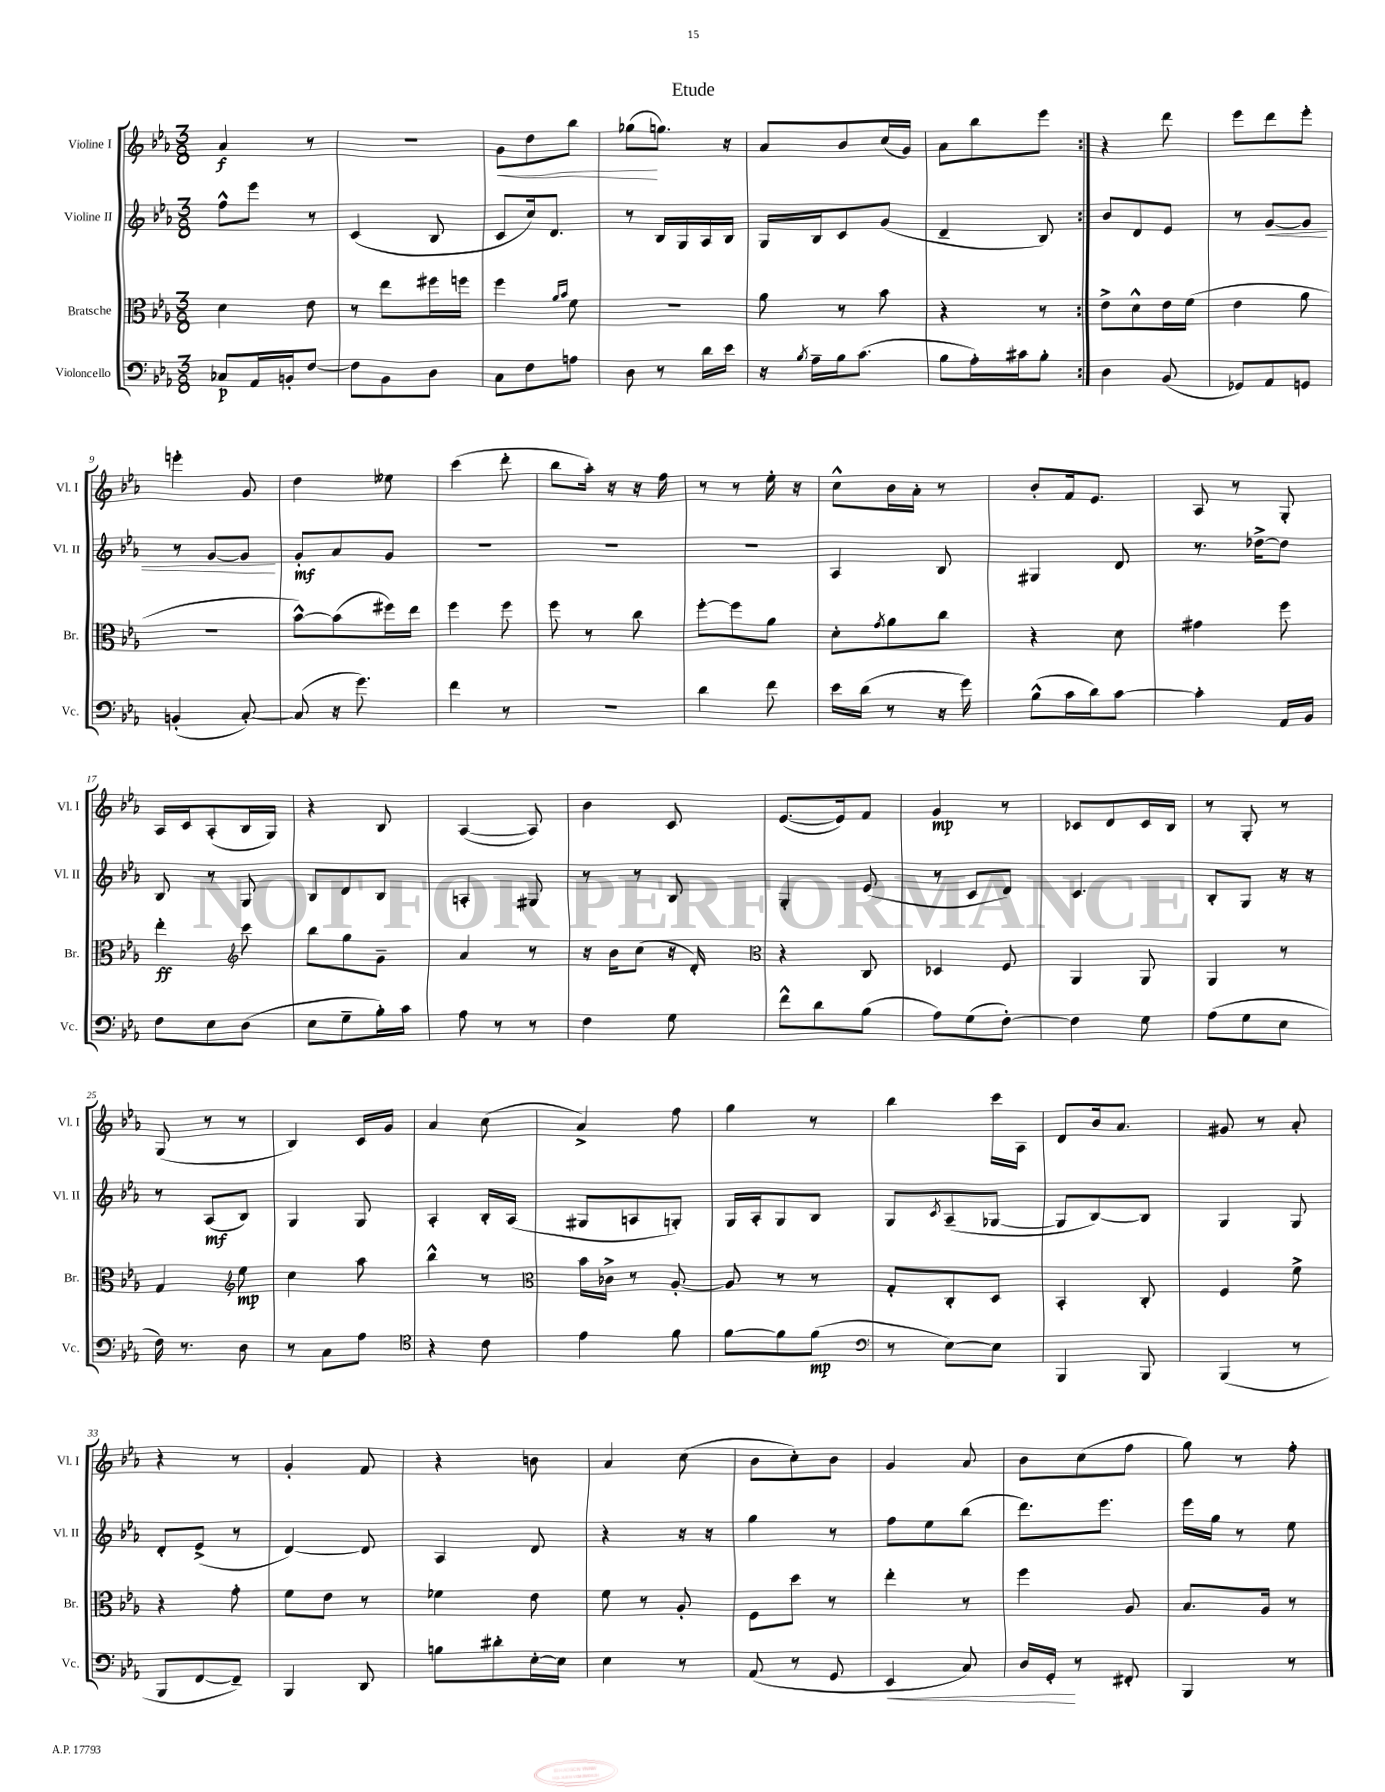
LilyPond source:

\header { title = "Etude" }
<<
\new StaffGroup <<
\new Staff = "s0" \with { instrumentName = "Violine I" shortInstrumentName = "Vl. I" } {
    \clef treble \key ees \major \numericTimeSignature \time 3/8
    \repeat volta 2 { aes'4\f r8 |
    R4. |
    g'8\< d''8 bes''8 |
    ges''8\!( g''8.) r16 |
    aes'8 bes'8 c''16( g'16) |
    aes'8 bes''8 ees'''8 | }
    r4 d'''8 |
    ees'''8 d'''8 ees'''8-. |
    e'''4-. g'8 |
    d''4 eeses''8 |
    c'''4( d'''8-. |
    bes''8 aes''16-.) r16 r16 f''16 |
    r8 r8 ees''16-. r16 |
    c''8-^ bes'16 aes'16-. r8 |
    bes'8-. f'16 ees'8. |
    aes8 r8 g8-. |
    aes16 c'16 aes8-.( bes16 g16) |
    r4 bes8 |
    aes4~( aes8) |
    bes'4 c'8 |
    ees'8.~( ees'16) f'8 |
    g'4\mp r8 |
    ces'8 d'8 ces'16 bes16 |
    r8 g8-. r8 |
    g8( r8 r8 |
    bes4) c'16 g'16 |
    aes'4 c''8( |
    aes'4->) f''8 |
    g''4 r8 |
    bes''4 c'''16 aes16 |
    d'8 bes'16 aes'8. |
    gis'8 r8 aes'8-. |
    r4 r8 |
    g'4-. f'8 |
    r4 b'8 |
    aes'4 c''8( |
    bes'8 c''8-.) bes'8 |
    g'4 aes'8 |
    bes'8 c''8( f''8 |
    g''8) r8 f''8-. \bar "|." |
}
\new Staff = "s1" \with { instrumentName = "Violine II" shortInstrumentName = "Vl. II" } {
    \clef treble \key ees \major \numericTimeSignature \time 3/8
    \repeat volta 2 { f''8-^ ees'''8 r8 |
    c'4( bes8 |
    c'8 c''16) d'8. |
    r8 bes16 g16 aes16 bes16 |
    g16 bes16 c'8 g'8( |
    d'4-- bes8) | }
    bes'8 d'8 ees'8 |
    r8 g'8~\< g'8 |
    r8 g'8~ g'8\! |
    g'8-.\mf aes'8 g'8 |
    R4. |
    R4. |
    R4. |
    aes4 bes8 |
    gis4 d'8 |
    r8. des''16~-> des''8 |
    bes8 r8 g8 |
    bes8 d'8 bes8 |
    a4-. gis8 |
    r8 r8 bes8 |
    g4-. ees'8( |
    r8 c'8 d'8) |
    c'4. |
    bes8-. g8 r16 r16 |
    r8 aes8\mf( bes8) |
    g4 g8 |
    aes4-. bes16-. aes16( |
    gis8 a8 g8-.) |
    g16 aes16-. g8 bes8 |
    g8 \acciaccatura { c'8 } aes8--( ges8~ |
    ges8 bes8~) bes8 |
    g4 g8 |
    d'8-. ees'8->( r8 |
    d'4~) d'8 |
    aes4 d'8 |
    r4 r16 r16 |
    g''4 r8 |
    f''8 ees''8 bes''8( |
    d'''8.) ees'''8. |
    ees'''16 g''16 r8 ees''8 \bar "|." |
}
\new Staff = "s2" \with { instrumentName = "Bratsche" shortInstrumentName = "Br." } {
    \clef alto \key ees \major \numericTimeSignature \time 3/8
    \repeat volta 2 { d'4 ees'8 |
    r8 ees''8 fis''16 f''16 |
    f''4 \grace { aes'16 bes'16 } f'8 |
    R4. |
    aes'8 r8 bes'8 |
    r4 r8 | }
    ees'8-> d'8-^ ees'16 f'16( |
    ees'4 aes'8 |
    R4. |
    bes'8~-^) bes'8( fis''16) ees''16 |
    f''4 f''8 |
    f''8 r8 c''8 |
    f''8~-. f''8 aes'8 |
    d'8-. \acciaccatura { g'8 } aes'8 c''8 |
    r4 d'8 |
    gis'4 f''8 |
    ees''4-.\ff \clef treble c'''8 |
    bes''8 g''8 g'8-- |
    aes'4 r8 |
    r16 bes'16 c''8( r16 d'16-.) |
    \clef alto r4 c8 |
    des4 f8 |
    aes,4 aes,8 |
    aes,4 r8 |
    g4 \clef treble ees''8\mp |
    c''4 aes''8 |
    bes''4-^ r8 |
    \clef alto bes'16 ces'16-> r8 aes8~-. |
    aes8 r8 r8 |
    g8-. c8-. d8 |
    bes,4-. c8-. |
    f4 f'8-> |
    r4 g'8-. |
    f'8 ees'8 r8 |
    fes'4 ees'8 |
    f'8 r8 aes8-. |
    f8 d''8 r8 |
    ees''4-. r8 |
    f''4 aes8 |
    bes8. aes16 r8 \bar "|." |
}
\new Staff = "s3" \with { instrumentName = "Violoncello" shortInstrumentName = "Vc." } {
    \clef bass \key ees \major \numericTimeSignature \time 3/8
    \repeat volta 2 { ces8\p aes,16 b,16-. f8~ |
    f8 bes,8 d8 |
    c8 f8 a8 |
    d8 r8 d'16 ees'16 |
    r16 \acciaccatura { bes8 } aes16-- bes16 c'8.( |
    bes8 aes16-.) cis'16 bes8-. | }
    d4 bes,8( |
    ges,8) aes,8 g,8 |
    b,4-.( c8~-.) |
    c8( r16 g'8.) |
    f'4 r8 |
    R4. |
    d'4 f'8 |
    ees'16 d'16( r8 r16 g'16) |
    bes8-^( c'16 d'16) c'8~ |
    c'4-. aes,16 bes,16 |
    f8 ees8 d8( |
    ees8 g8-- bes16-.) c'16 |
    aes8 r8 r8 |
    f4 g8 |
    f'8-^ d'8 bes8( |
    aes8) g8( f8~-.) |
    f4 g8 |
    aes8( g8 ees8 |
    f16) r8. d8 |
    r8 c8 aes8 |
    \clef tenor r4 c'8 |
    ees'4 f'8 |
    f'8~ f'8 f'8\mp( |
    \clef bass r8 ees8~) ees8 |
    bes,,4 bes,,8 |
    bes,,4( r8 |
    bes,,8 f,8~ f,8--) |
    bes,,4 d,8 |
    b8 dis'8-. ees16~-. ees16 |
    ees4 r8 |
    aes,8( r8 g,8 |
    ees,4\< c8) |
    d16 g,16-.\! r8 fis,8-. |
    bes,,4 r8 \bar "|." |
}
>>
>>
